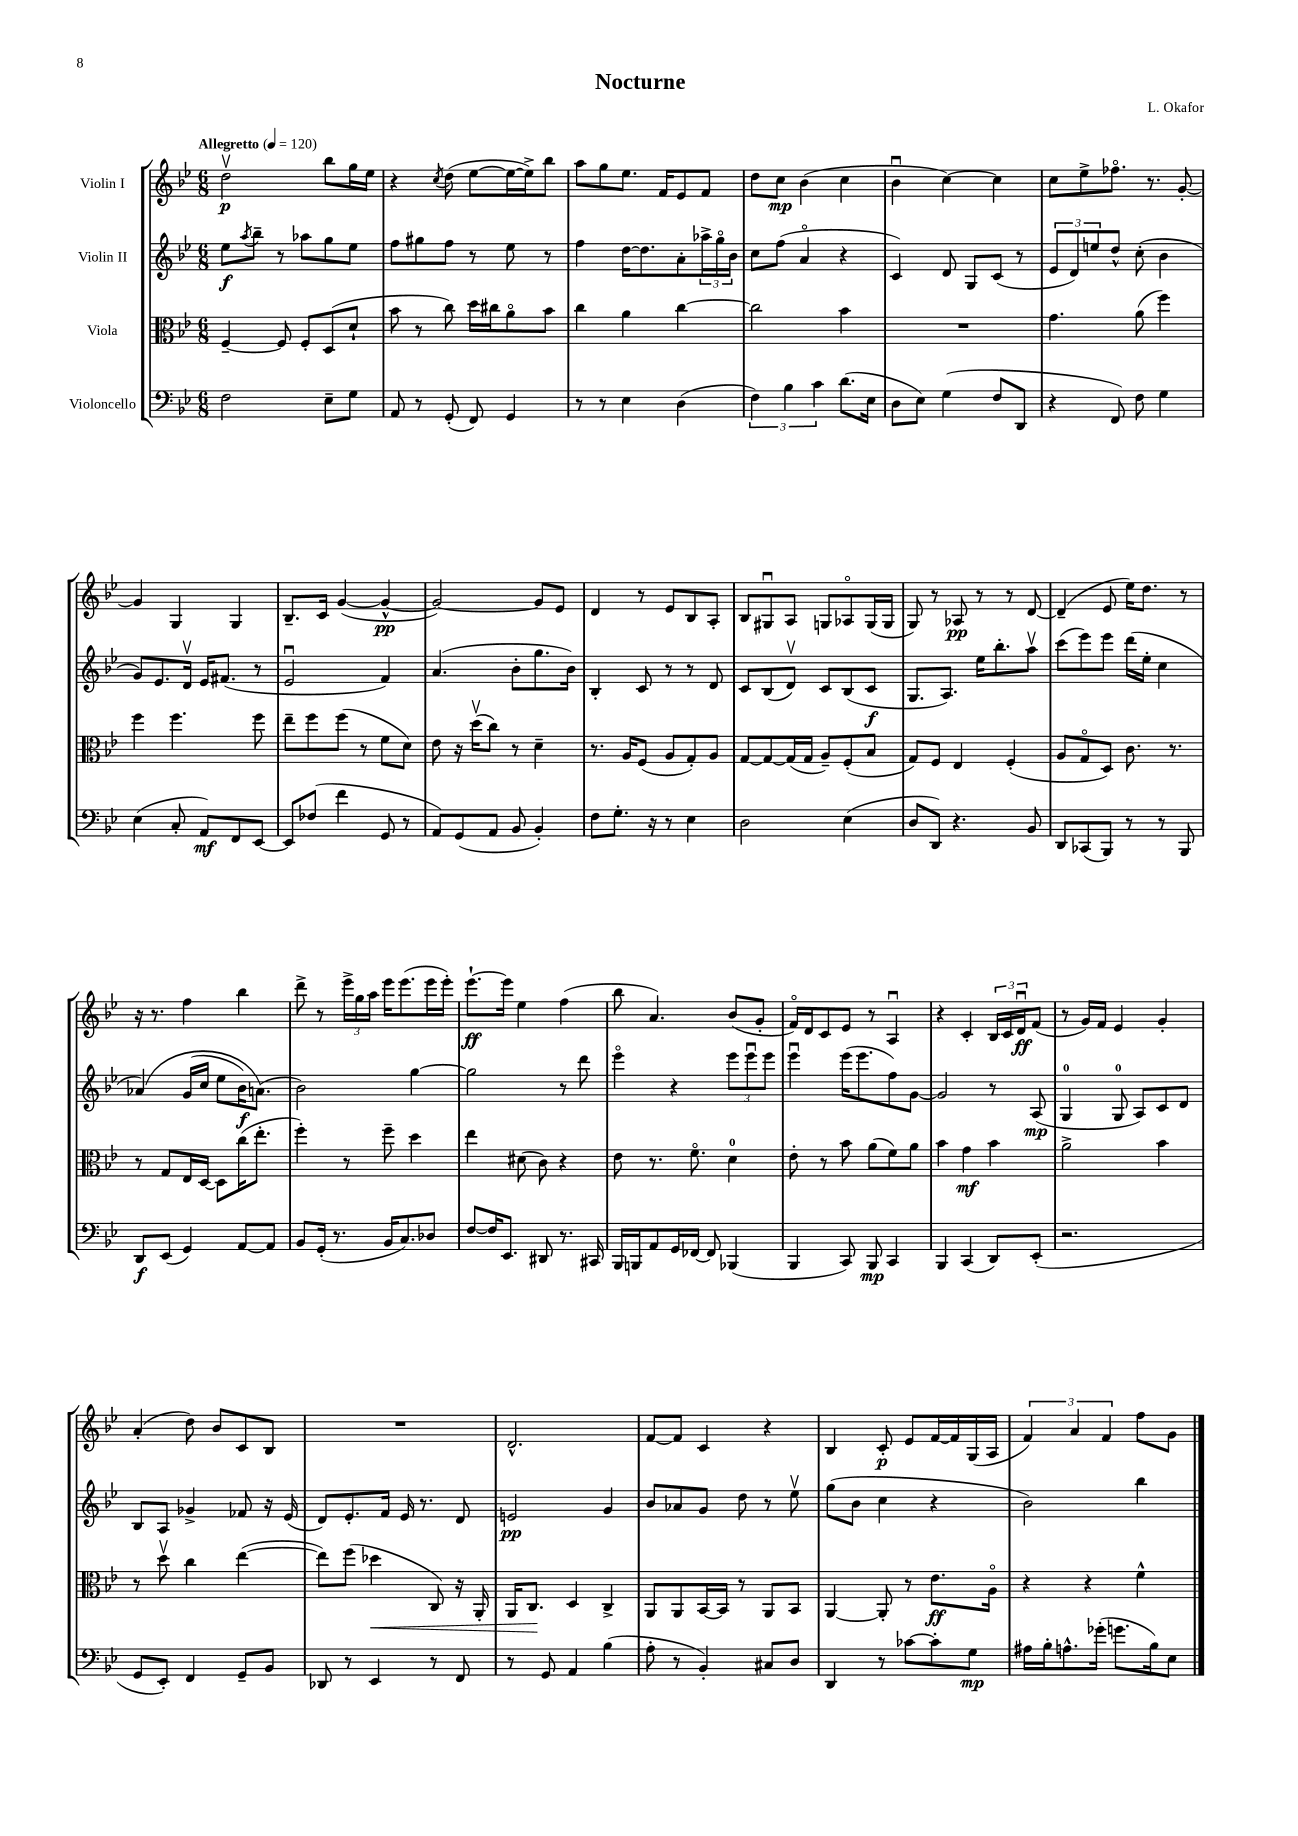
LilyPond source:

\header { title = "Nocturne" composer = "L. Okafor" }
<<
\new StaffGroup <<
\new Staff = "s0" \with { instrumentName = "Violin I" } {
    \clef treble \key bes \major \numericTimeSignature \time 6/8 \tempo "Allegretto" 4 = 120
    d''2\upbow\p bes''8 g''16 ees''16 |
    r4 \acciaccatura { c''8 } d''8( ees''8~ ees''16~ ees''16->) bes''8 |
    a''8 g''8 ees''8. f'16 ees'8 f'8 |
    d''8 c''8\mp bes'4( c''4 |
    bes'4\downbow c''4~) c''4 |
    c''8 ees''8-> fes''8.\flageolet r8. g'8~-. |
    g'4 g4 g4 |
    bes8.-- c'16 g'4~( g'4~-^\pp |
    g'2~) g'8 ees'8 |
    d'4 r8 ees'8 bes8 a8-. |
    bes8 gis8\downbow a8 g8 aes8\flageolet g16( g16 |
    g8) r8 aes8\pp r8 r8 d'8~ |
    d'4--( ees'8 ees''16) d''8. r8 |
    r16 r8. f''4 bes''4 |
    d'''8-> r8 \tuplet 3/2 { ees'''16-> g''16 a''16 } ees'''16 ees'''8.( ees'''16 ees'''16-.) |
    ees'''8.~-!\ff ees'''16 ees''4 f''4( |
    bes''8 a'4.) bes'8( g'8-. |
    f'16\flageolet) d'16 c'8 ees'8 r8 a4\downbow |
    r4 c'4-. \tuplet 3/2 { bes16 c'16 d'16\downbow\ff } f'8( |
    r8 g'16) f'16 ees'4 g'4-. |
    a'4-.( d''8) bes'8 c'8 bes8 |
    R2. |
    d'2.-^ |
    f'8~ f'8 c'4 r4 |
    bes4 c'8-.\p ees'8 f'16~ f'16 g16( a16 |
    \tuplet 3/2 { f'4) a'4 f'4 } f''8 g'8 \bar "|." |
}
\new Staff = "s1" \with { instrumentName = "Violin II" } {
    \clef treble \key bes \major \numericTimeSignature \time 6/8
    ees''8\f \acciaccatura { a''8 } bes''8-- r8 aes''8 g''8 ees''8 |
    f''8 gis''8 f''8 r8 ees''8 r8 |
    f''4 d''16~ d''8. a'8-. \tuplet 3/2 { aes''16-> g''16\flageolet bes'16 } |
    c''8 f''8( a'4\flageolet r4 |
    c'4) d'8 g8 c'8( r8 |
    \tuplet 3/2 { ees'8 d'8) e''8 } d''8-^ c''8-.( bes'4 |
    g'8) ees'8. d'16\upbow ees'16 fis'8.( r8 |
    ees'2\downbow f'4) |
    a'4.( bes'8-. g''8. bes'16) |
    bes4-. c'8 r8 r8 d'8 |
    c'8 bes8( d'8\upbow) c'8 bes8( c'8\f |
    g8. a8.) ees''16 bes''8.-. a''8\upbow |
    c'''8( ees'''8) ees'''8 d'''16( ees''16-. c''4 |
    aes'4)\( g'16( c''16 ees''8 bes'16\f) a'8.(\) |
    bes'2) g''4~ |
    g''2 r8 d'''8 |
    ees'''4\flageolet r4 \tuplet 3/2 { ees'''8 ees'''8\downbow ees'''8 } |
    ees'''4\downbow ees'''16( ees'''8. f''8) g'8~ |
    g'2 r8 a8\mp( |
    g4-0 g8-0 a8) c'8 d'8 |
    bes8 a8 ges'4-> fes'8 r16 ees'16( |
    d'8) ees'8.-. f'16 ees'16 r8. d'8 |
    e'2\pp g'4 |
    bes'8 aes'8 g'8 d''8 r8 ees''8\upbow |
    g''8( bes'8 c''4 r4 |
    bes'2) bes''4 \bar "|." |
}
\new Staff = "s2" \with { instrumentName = "Viola" } {
    \clef alto \key bes \major \numericTimeSignature \time 6/8
    f4~-- f8 f8-. d8( d'8-! |
    bes'8 r8 c''8) d''16 cis''16 a'8\flageolet bes'8 |
    c''4 a'4 c''4~ |
    c''2 bes'4 |
    R2. |
    g'4. a'8( f''4) |
    f''4 f''4. f''8 |
    ees''8-- f''8 f''8( r8 f'8 d'8) |
    ees'8 r16 d''16\upbow( c''8) r8 d'4-- |
    r8. a16 f8( a8 g8-.) a8 |
    g8~ g8~ g16( g16 a8--) f8-.( bes8 |
    g8) f8 ees4 f4-.( |
    a8 g8\flageolet d8) c'8. r8. |
    r8 g8 ees16 d16~ d8 c''16( ees''8.-. |
    f''4-.) r8 f''8-- d''4 |
    ees''4 dis'8( c'8) r4 |
    ees'8 r8. f'8.\flageolet d'4-0 |
    ees'8-. r8 bes'8 a'8( f'8) a'8 |
    bes'4 g'4\mf bes'4 |
    a'2-> bes'4 |
    r8 d''8\upbow c''4 ees''4~( |
    ees''8) f''8( des''4\< c8) r16 a,16-. |
    a,16 c8.\! d4 c4-> |
    a,8 a,8 bes,16~ bes,16 r8 a,8 bes,8 |
    a,4~ a,8-. r8 ees'8.\ff a16\flageolet |
    r4 r4 f'4-^ \bar "|." |
}
\new Staff = "s3" \with { instrumentName = "Violoncello" } {
    \clef bass \key bes \major \numericTimeSignature \time 6/8
    f2 ees8-- g8 |
    a,8 r8 g,8-.( f,8) g,4 |
    r8 r8 ees4 d4( |
    \tuplet 3/2 { f4) bes4 c'4 } d'8.( ees16 |
    d8 ees8) g4( f8 d,8 |
    r4 f,8) f8 g4 |
    ees4( c8-. a,8\mf) f,8 ees,8~ |
    ees,8 fes8( f'4 g,8 r8 |
    a,8) g,8( a,8 bes,8 bes,4-.) |
    f8 g8.-. r16 r8 ees4 |
    d2 ees4( |
    d8 d,8) r4. bes,8 |
    d,8 ces,8( bes,,8) r8 r8 bes,,8 |
    d,8\f ees,8( g,4) a,8~ a,8 |
    bes,8 g,16-.( r8. bes,16 c8.) des8 |
    f8~ f16 ees,8. dis,8 r8. cis,16 |
    bes,,16 b,,16 a,8 g,16 fes,16~ fes,8 bes,,4( |
    bes,,4 c,8) bes,,8\mp c,4 |
    bes,,4 c,4( d,8) ees,8-.( |
    r2. |
    g,8 ees,8-.) f,4 g,8-- bes,8 |
    des,8 r8 ees,4 r8 f,8 |
    r8 g,8 a,4 bes4( |
    a8-. r8 bes,4-.) cis8 d8 |
    d,4 r8 ces'8~ ces'8-. g8\mp |
    ais16 bes16-. a8.-^ ges'16-.( g'8. bes16) ees8 \bar "|." |
}
>>
>>
\layout { \context { \Score \remove "Bar_number_engraver" } }
